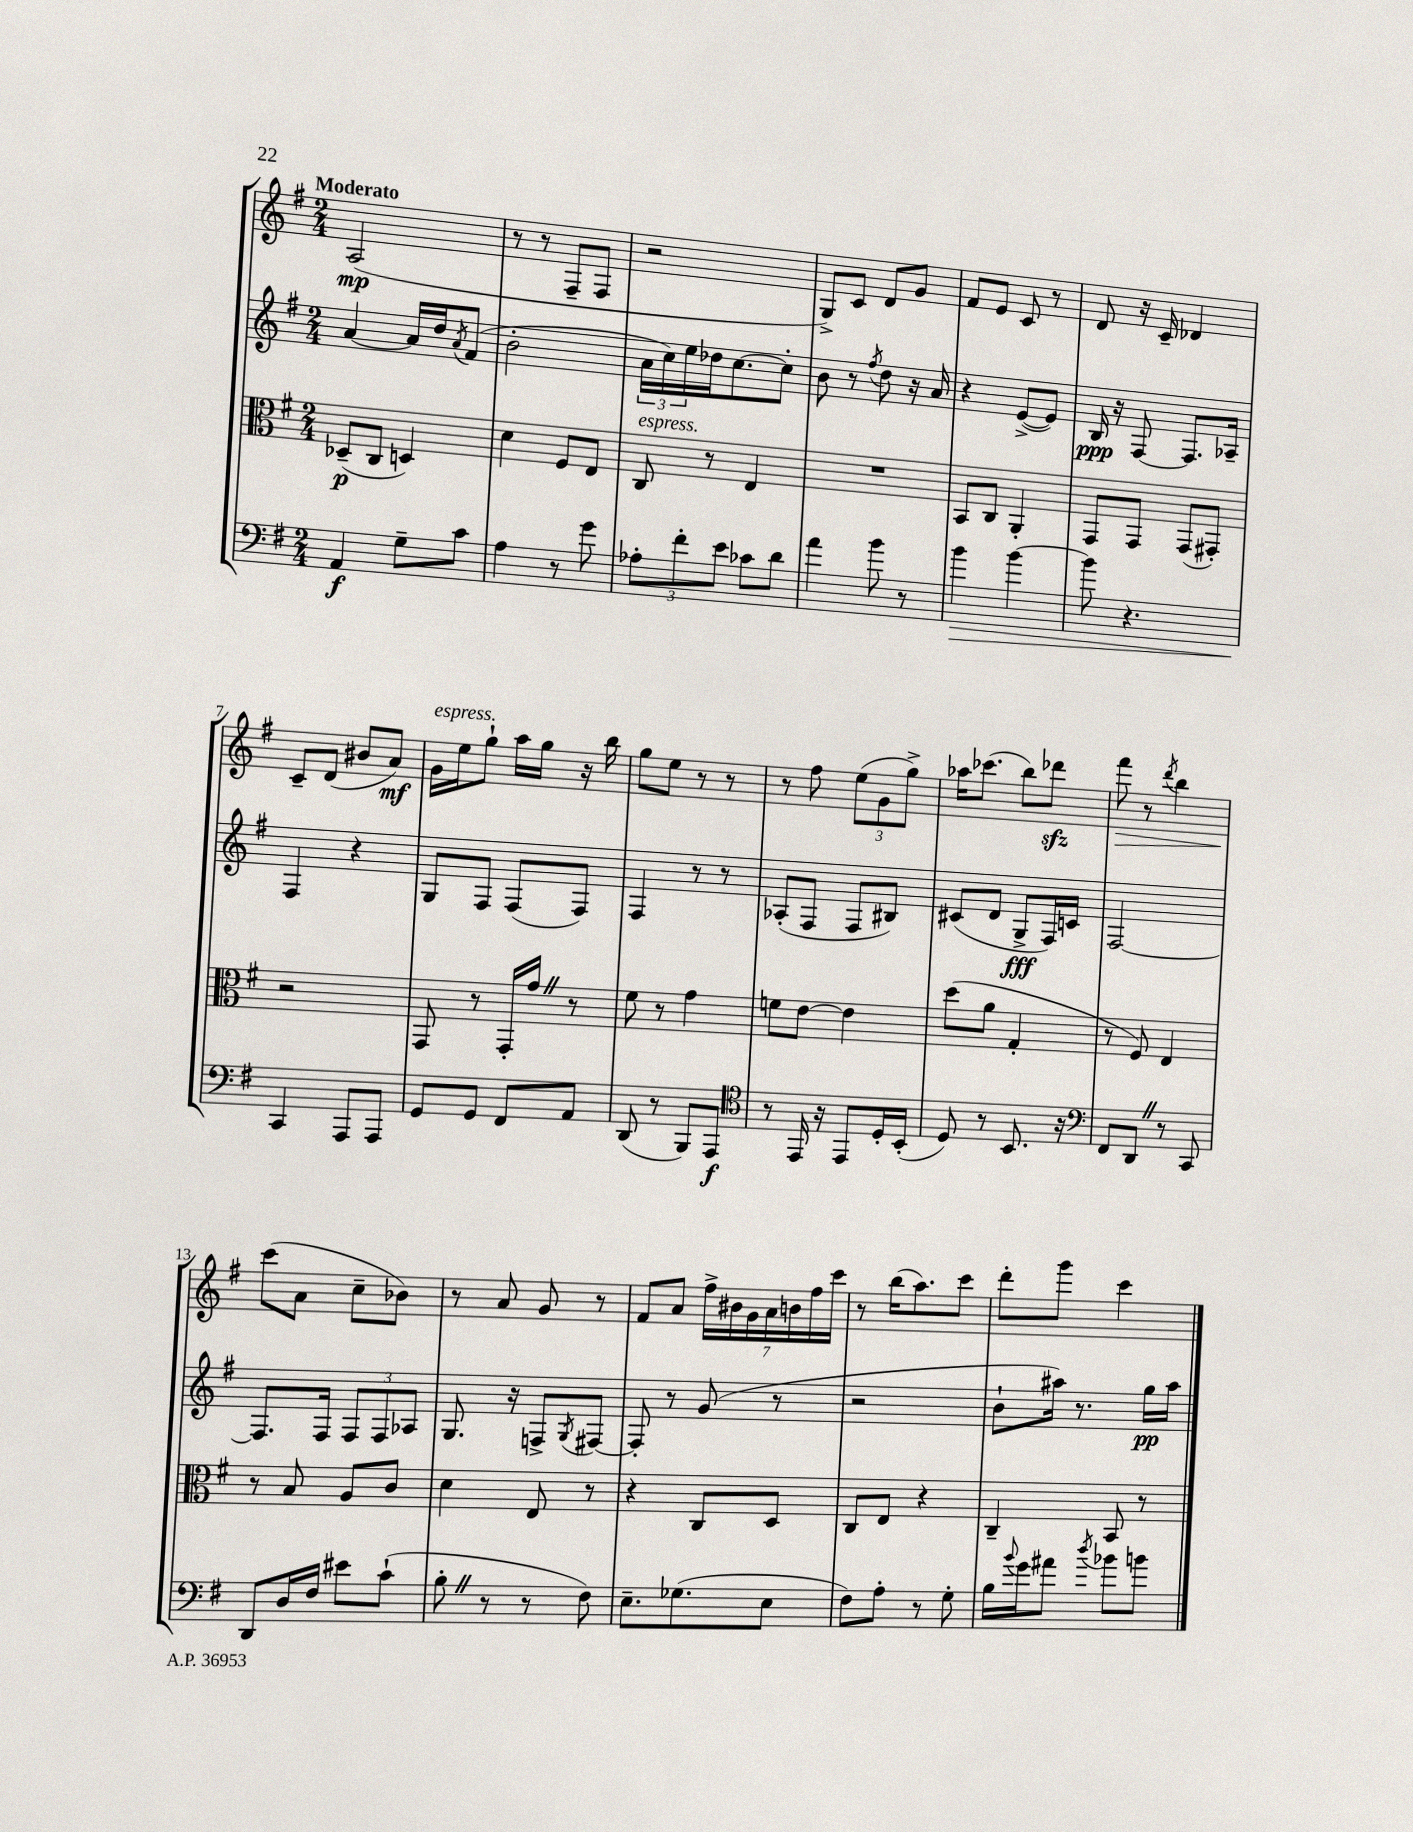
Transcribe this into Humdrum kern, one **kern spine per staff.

**kern	**kern	**kern	**kern
*staff4	*staff3	*staff2	*staff1
*clefF4	*clefC3	*clefG2	*clefG2
*k[f#]	*k[f#]	*k[f#]	*k[f#]
*M2/4	*M2/4	*M2/4	*M2/4
4AA	(8D-~	[4a	(2A
.	8C	.	.
8G~	4D)	16a]	.
.	.	16dd	.
.	.	8qa	.
8c	.	(8f#	.
=	=	=	=
4A	4d	2b'	8r
.	.	.	8r
8r	8F#	.	8F#~
8g	8E	.	8F#
=	=	=	=
12A-'	8C	24a	2r
.	.	24cc)	.
12f#'	.	24ee	.
.	8r	16dd-	.
12e	.	.	.
.	.	[8.cc	.
8c-	4E	.	.
8d	.	8cc']	.
=	=	=	=
4a	2r	8b	8G^)
.	.	8r	8c
.	.	8qff#	.
8b	.	8dd	8d
8r	.	16r	8g
.	.	16a	.
=	=	=	=
4b	8BB	4r	8f#
.	8C	.	8e
[4b	4AA'	([8e^	8c
.	.	8e])	8r
=	=	=	=
8b]	8GG	16B	8d
.	.	16r	.
4.r	8GG	[8F#	16r
.	.	.	16c~
.	(8GG	8.F#]	4d-
.	8GG#')	.	.
.	.	16A-~	.
=	=	=	=
4CC	2r	4F#	8c~
.	.	.	(8d
8AAA	.	4r	8b#
8AAA	.	.	8a)
=	=	=	=
8GG	8GG	8G	16g
.	.	.	16ee
8GG	8r	8F#	8gg`
8FF#	16GG'	(8F#	16aa
.	16g	.	16gg
8AA	8r	8F#)	16r
.	.	.	16bb
=	=	=	=
(8DD	8f#	4F#	8gg
8r	8r	.	8ee
8BBB)	4g	8r	8r
8AAA	.	8r	8r
=	=	=	=
*clefC4	*	*	*
8r	8f	(8A-'	8r
16EE	[8e	8F#	8ff#
16r	.	.	.
8EE	4e]	8F#	(12ee
.	.	.	12g
16D'	.	8B#)	.
.	.	.	12gg^)
(16BB'	.	.	.
=	=	=	=
8D)	(8dd	(8c#	16aa-
.	.	.	(8.ccc-
8r	8a	8d	.
8.BB	4G'	8G^	8bb)
.	.	16F#)	8ddd-
16r	.	16c	.
=	=	=	=
*clefF4	*	*	*
8FF#	8r	[2F#	8fff#
8DD	8F#)	.	8r
.	.	.	8qddd
8r	4E	.	4bb
8CC	.	.	.
=	=	=	=
8DD	8r	8.F#]	(8ccc
16D	8B	.	8a
16F#	.	16F#	.
8e#	8A	12F#	8cc~
.	.	12F#	.
(8c`	8c	.	8b-)
.	.	12A-	.
=	=	=	=
8B'	4d	8.G	8r
8r	.	.	8a
.	.	16r	.
8r	8E	8F^	8g
.	.	8qG	.
8F#)	8r	[8F#	8r
=	=	=	=
8.E~	4r	8F#']	8f#
.	.	8r	8a
(8.G-	.	.	.
.	8C	(8g	28ff#^
.	.	.	28b#
.	.	.	28g
.	.	.	28a
8E	8D	8r	.
.	.	.	28b
.	.	.	28ff#
.	.	.	28ccc
=	=	=	=
8F#)	8C	2r	8r
8A'	8E	.	(16bb
.	.	.	8.aa)
8r	4r	.	.
8G'	.	.	8ccc
=	=	=	=
16B	4C~	8b`	8ddd'
8qqb	.	.	.
16g	.	.	.
8a#	.	16aa#)	8ggg
.	.	8.r	.
8qdd	.	.	.
8b-	8BB	.	4ccc
8b	8r	16gg	.
.	.	16aa#	.
==	==	==	==
*-	*-	*-	*-
